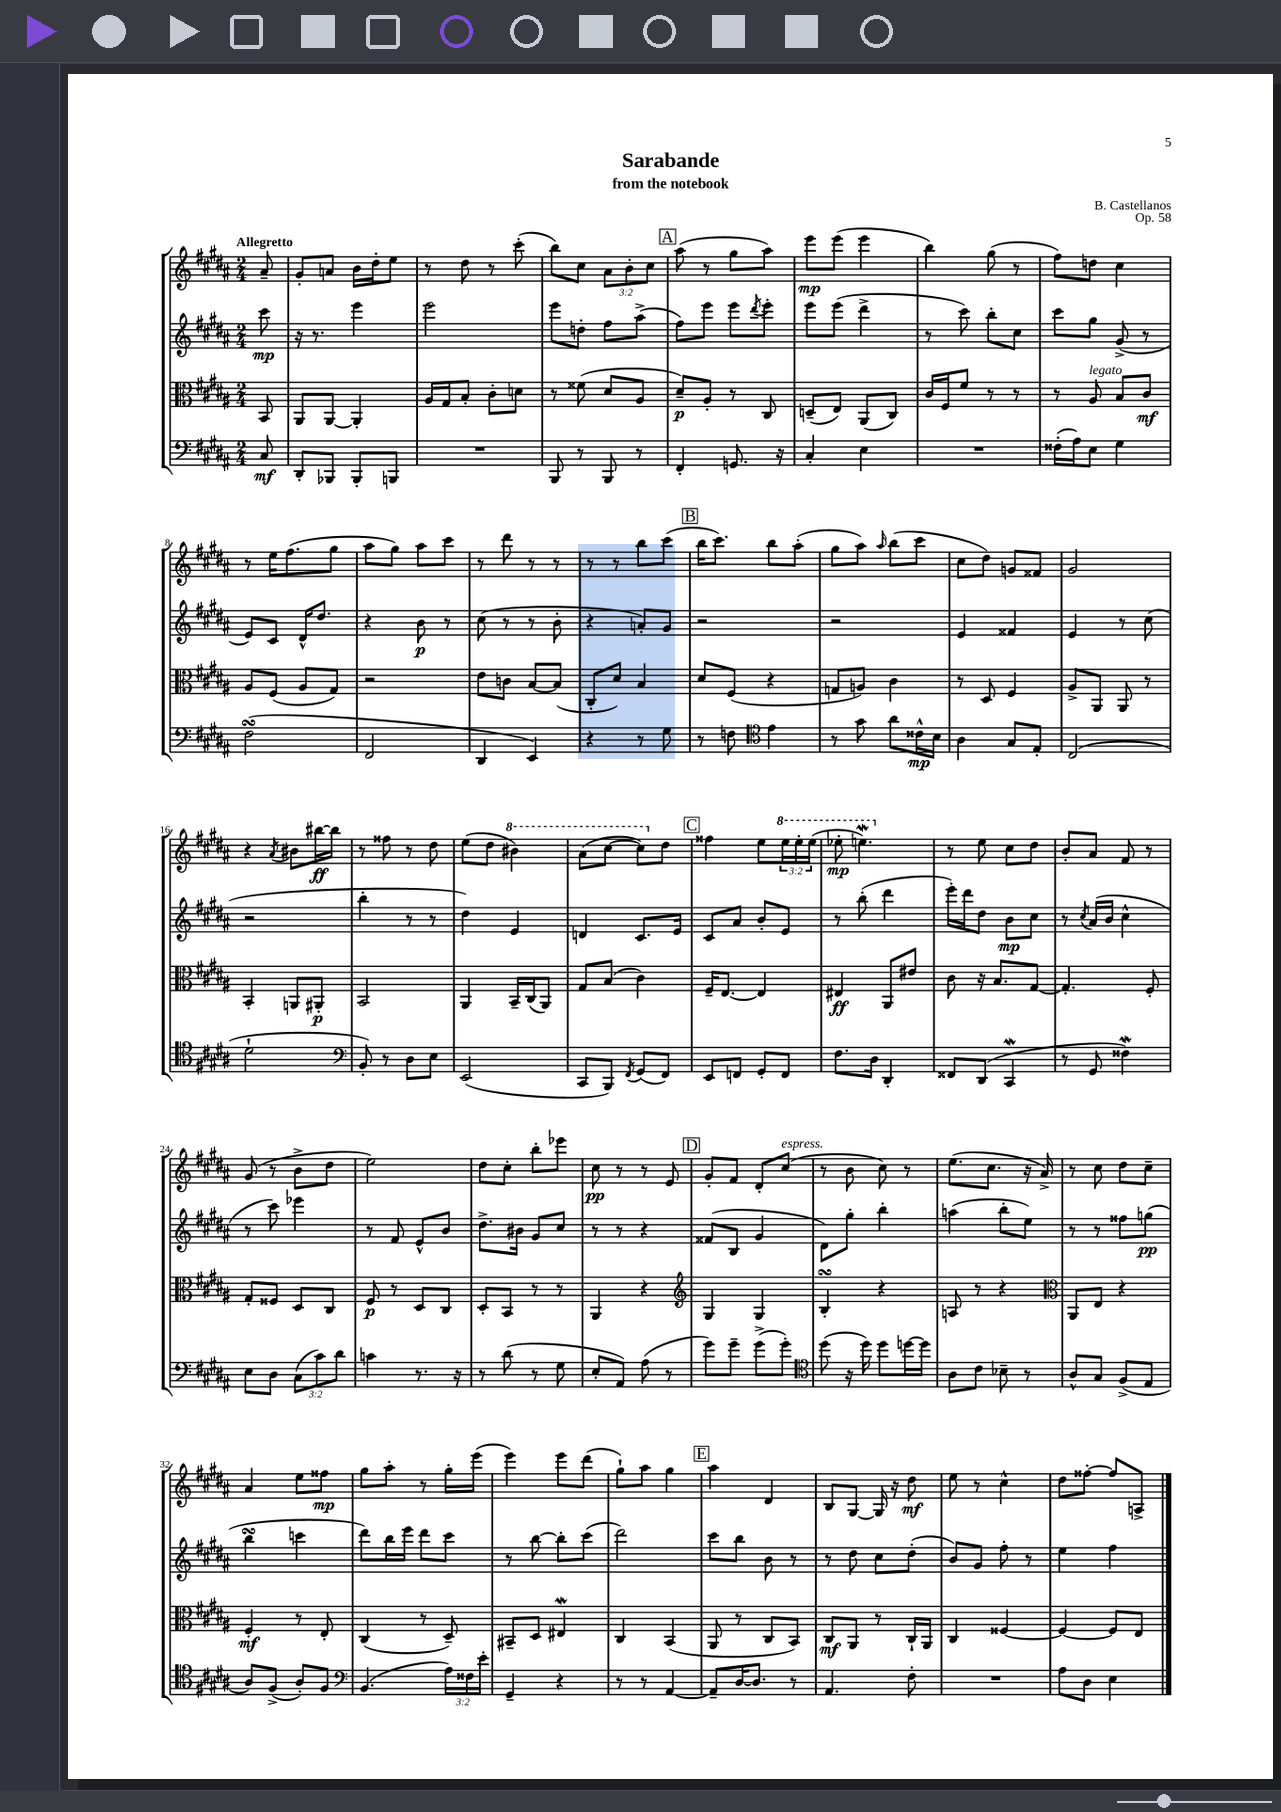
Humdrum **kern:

**kern	**kern	**kern	**kern
*staff4	*staff3	*staff2	*staff1
*clefF4	*clefC3	*clefG2	*clefG2
*k[f#c#g#d#a#]	*k[f#c#g#d#a#]	*k[f#c#g#d#a#]	*k[f#c#g#d#a#]
*M2/4	*M2/4	*M2/4	*M2/4
8C#	8BB	8ccc#	8a#~
=	=	=	=
8DD#'	8AA#	16r	8g#'
.	.	8.r	.
8BBB-	[8AA#	.	8a
8BBB-'	4AA#']	4eee	16b
.	.	.	16dd#'
8BBB	.	.	8ee
=	=	=	=
2r	16A#	2eee	8r
.	16G#	.	.
.	8B'	.	8dd#
.	8c#'	.	8r
.	8d	.	(8ccc#'
=	=	=	=
8BBB	8r	8eee	8bb)
8r	(8f##	8dd'	8cc#
8BBB	8d#	8ff#	12a#
.	.	.	12b'
8r	8A#	(8aa#^	.
.	.	.	12cc#
=	=	=	=
4FF#'	8d#~)	8ff#)	(8aa#
.	8A#'	8eee	8r
8.GG	8r	8eee	8gg#
.	.	8qddd#	.
.	8C#	8eee'	8aa#)
16r	.	.	.
=	=	=	=
4C#'	(8D~	8eee	8eee
.	8E)	(8eee	(8eee
4E	(8AA#	4ddd#^	4eee
.	8C#)	.	.
=	=	=	=
2r	16c#	8r	4bb)
.	16F#	.	.
.	8f#	8ccc#)	.
.	8r	8bb'	(8gg#
.	8r	8cc#	8r
=	=	=	=
(16F##'	8r	8ccc#	8ff#)
16A#)	.	.	.
8E	8A#	8gg#	8dd
4G#	8B	(8g#^	4cc#
.	8c#	8r	.
=	=	=	=
(2F#	8A#	8e)	8r
.	(8F#	8c#	16ee
.	.	.	(8.ff#
.	8A#	16d#^^	.
.	.	8.dd#	.
.	8G#)	.	8gg#
=	=	=	=
2FF#	2r	4r	8aa#
.	.	.	8gg#)
.	.	8b	8aa#
.	.	8r	8ccc#
=	=	=	=
4DD#	8e	(8cc#	8r
.	8c	8r	8ddd#
4EE)	[8B	8r	8r
.	(8B]	8b'	8r
=	=	=	=
4r	8C#'	4r	8r
.	8d#)	.	8r
8r	4B	8a')	8bb
8G#	.	8g#	(8ccc#
=	=	=	=
8r	8d#	2r	16bb
.	.	.	8.ccc#)
8F	(8F#	.	.
*clefC4	*	*	*
4e	4r	.	8bb
.	.	.	(8aa#'
=	=	=	=
8r	8G	2r	8gg#
8g#	8A)	.	8aa#)
.	.	.	16qqaa#
8a#	4c#	.	(8bb
16c##^^	.	.	8ccc#
16B	.	.	.
=	=	=	=
4A#	8r	4e	8cc#
.	8D#	.	8dd#)
8G#	4F#	4f##	8g
8E'	.	.	8f##
=	=	=	=
(2C#	8A#^	4e	2g#
.	8AA#	.	.
.	8AA#	8r	.
.	8r	(8cc#	.
=	=	=	=
2d#`	4BB'	2r	4r
.	.	.	8qa#
.	8AA	.	8b#
.	8AA#'	.	[16bb#
.	.	.	16bb#]
=	=	=	=
*clefF4	*	*	*
8BB')	2BB	4bb'	8r
8r	.	.	8ff##
8D#	.	8r	8r
8E	.	8r	8dd#
=	=	=	=
(2EE	4AA#	4dd#)	(8ee
.	.	.	8dd#
.	16BB~	4e	4bb#)
.	(16C#	.	.
.	8AA#)	.	.
=	=	=	=
8CC#	8G#	4d	(8aa#
8BBB)	(8B	.	[8ccc#
8qFF#	.	.	.
(8GG#	4c#)	8.c#	8ccc#])
8FF#)	.	.	8dd#
.	.	16e	.
=	=	=	=
8EE	16F#~	8c#	4ff##
.	[8.E	.	.
8FF	.	8a#	.
8GG#'	4E]	8b'	8ee
8FF	.	8e	24eee
.	.	.	24eee'
.	.	.	(24eee
=	=	=	=
8.F#	4E#	8r	8eee-'
.	.	(8bb'	4.eee)
16D#	.	.	.
4DD#'	8AA#	4ddd#	.
.	8e#	.	.
=	=	=	=
8FF##	8c#	16eee')	8r
.	.	16ddd#	.
(8DD#	16r	8dd#	8ee
.	8.B	.	.
4CC#	.	8b	8cc#
.	[8G#	8cc#	8dd#
=	=	=	=
8r	4.G#']	8r	8b'
.	.	8qcc#	.
8GG#	.	(16a#	8a#
.	.	16b	.
4F##)	.	4cc#^^	8f#
.	8F#'	.	8r
=	=	=	=
8E	8G#'	8r	(8g#
8D#	8F##	8ccc#)	8r
(12C#	8D#	4eee-	8b^
12c#)	.	.	.
.	8C#	.	8dd#
12d#	.	.	.
=	=	=	=
4c	8F#	8r	2ee)
.	8r	8f#	.
8.r	8D#	8e^^	.
.	8C#	8b	.
16r	.	.	.
=	=	=	=
8r	8D#'	8.dd#^	8dd#
(8d#	8BB	.	8cc#'
.	.	16b#	.
8r	8r	8g#	8bb'
8G#	8r	8cc#	8eee-
=	=	=	=
8E'	4AA#	8r	8cc#
8AA#)	.	8r	8r
(8A#	4r	4r	8r
8r	.	.	8e
=	=	=	=
*	*clefG2	*	*
8g#)	4G#	(8f##	8g#'
8g#~	.	8B	8f#
(8g#^	4G#	4g#	8d#'
8g#')	.	.	(8cc#
=	=	=	=
*clefC4	*	*	*
(8dd#	4B'	8d#)	8r
16r	.	8gg#'	8b
16dd#)	.	.	.
8dd#	4r	4bb'	8cc#)
[16dd	.	.	8r
16dd]	.	.	.
=	=	=	=
8A#	8A	(4aa	(8.ee
8c#	8r	.	.
.	.	.	8.cc#
8B-~	4r	8bb'	.
8r	.	8ee)	16r
.	.	.	16a#^)
=	=	=	=
*	*clefC3	*	*
8A#^^	8AA#	8r	8r
8G#	8E	8r	8cc#
(8F#^	4r	8ff##	8dd#
8E	.	(8gg	8cc#~
=	=	=	=
8A#)	4F#'	4bb	4a#
(8F#^	.	.	.
8A#')	8r	4ccc	8ee
8F#	8E'	.	8ff##
=	=	=	=
*clefF4	*	*	*
(4.BB	(4C#	8ddd#)	8gg#
.	.	16bb	8aa#'
.	.	16eee	.
.	8r	8ddd#	8r
24A#)	8D#~)	8ccc#	16gg#'
24F##	.	.	.
.	.	.	(16eee
24e'	.	.	.
=	=	=	=
4GG#~	8BB#~	8r	4eee)
.	8D#	[8bb	.
4r	4E#	8bb']	8eee
.	.	(8ccc#	(8ddd#
=	=	=	=
8r	4C#	2ddd#)	8gg#`)
8r	.	.	8aa#
[4AA#	(4BB	.	4gg#
=	=	=	=
8AA#~]	8AA#	8ccc#	4aa#
[16D#	8r	8bb	.
8.D#]	.	.	.
.	8C#	8b	4d#
8r	8BB)	8r	.
=	=	=	=
4.AA#	8C#	8r	8B
.	8AA#	8dd#	[8G#
.	8r	8cc#	16G#]
.	.	.	16r
8F#'	16C#`	(8dd#'	8dd#
.	16AA#	.	.
=	=	=	=
2r	4C#	8b)	8ee
.	.	8g#	8r
.	[4F##	8ff#'	4cc#^^
.	.	8r	.
=	=	=	=
8A#	4F##_	4ee	8dd#
8D#	.	.	[8ff##'
4E	8F##]	4ff#	8ff##]
.	8E	.	8A^
==	==	==	==
*-	*-	*-	*-
